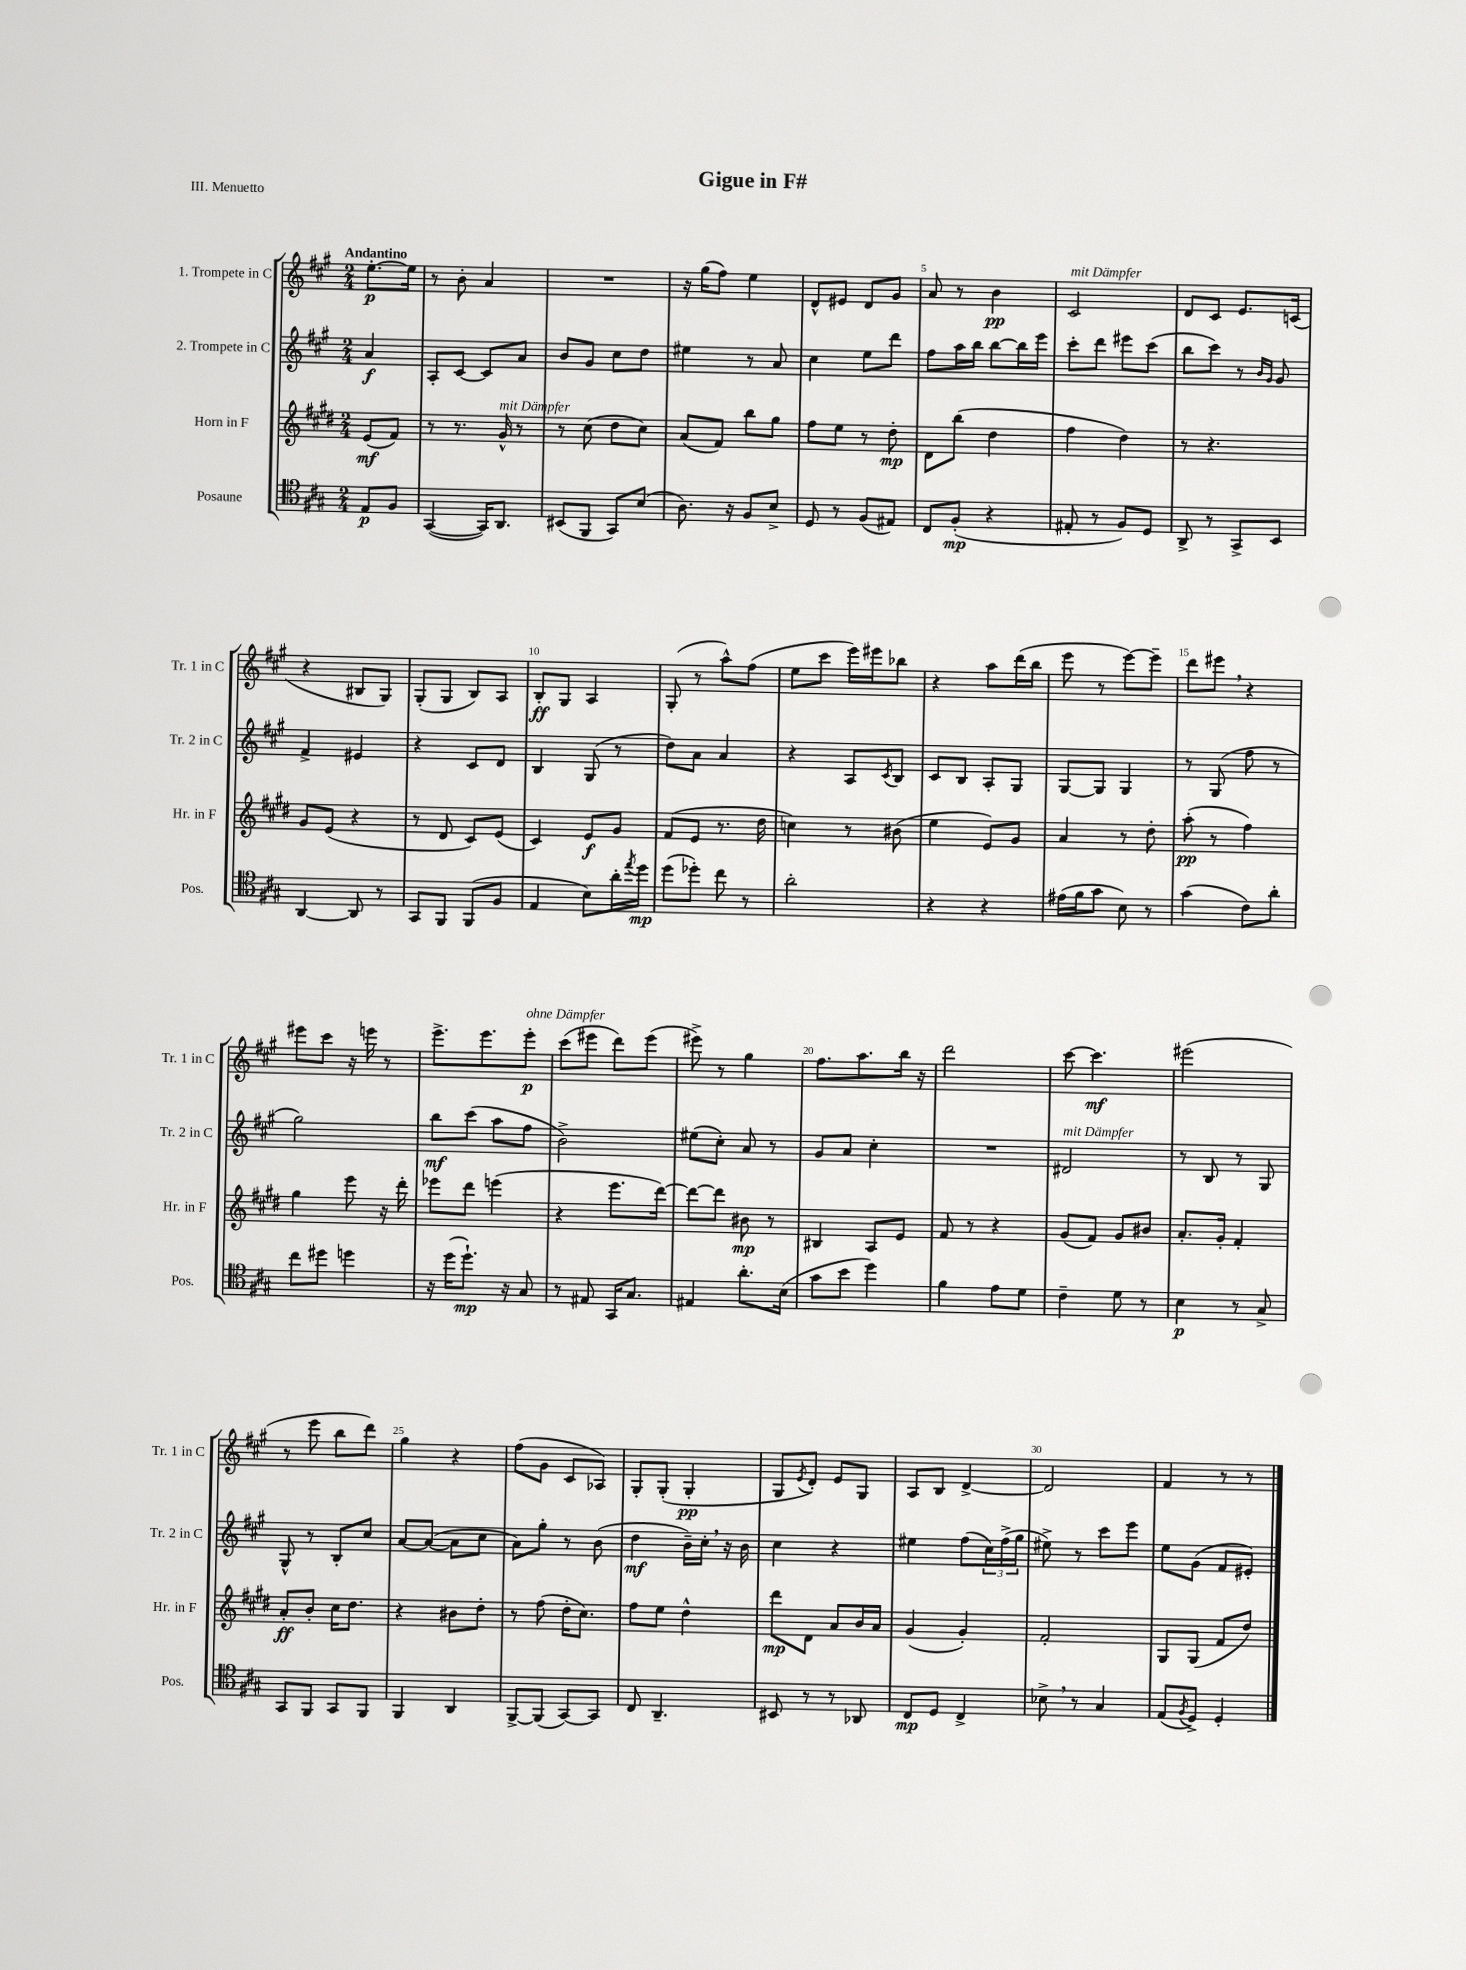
\header { title = "Gigue in F#" piece = "III. Menuetto" }
<<
\new StaffGroup <<
\new Staff = "s0" \with { instrumentName = "1. Trompete in C" shortInstrumentName = "Tr. 1 in C" } {
    \clef treble \key a \major \numericTimeSignature \time 2/4 \partial 4 \tempo "Andantino"
    e''8.~-.\p e''16 |
    r8 b'8-. a'4 |
    R2 |
    r16 gis''16( fis''8) e''4 |
    d'8-^ eis'8 d'8 gis'8 |
    a'8 r8 b'4\pp |
    cis'2^\markup { \italic "mit Dämpfer" } |
    d'8 cis'8 e'8. c'16( |
    r4 bis8 gis8) |
    gis8-.( gis8 b8) a8 |
    b8-.\ff gis8 a4 |
    gis8-.( r8 a''8-^) fis''8( |
    e''8 cis'''8 e'''16) eis'''16 bes''8 |
    r4 a''8 d'''16( b''16 |
    e'''8 r8 e'''8~) e'''8-- |
    d'''8 eis'''8 \breathe r4 |
    eis'''8 cis'''8 r16 e'''16 r8 |
    e'''8.-> e'''8. e'''8-.\p^\markup { \italic "ohne Dämpfer" } |
    cis'''8( eis'''8 d'''8) eis'''8( |
    eis'''8->) r8 gis''4 |
    fis''8. a''8. b''16 r16 |
    d'''2 |
    cis'''8~ cis'''4.\mf |
    eis'''2( |
    r8 e'''8 b''8 d'''8) |
    gis''4 r4 |
    fis''8( gis'8 cis'8 aes8) |
    gis8-. gis8-.( gis4-.\pp |
    gis8 \acciaccatura { e'8 } d'8-.) e'8 gis8 |
    a8 b8 d'4~-> |
    d'2 |
    fis'4 r8 r8 \bar "|." |
}
\new Staff = "s1" \with { instrumentName = "2. Trompete in C" shortInstrumentName = "Tr. 2 in C" } {
    \clef treble \key a \major \numericTimeSignature \time 2/4 \partial 4
    a'4\f |
    a8-. cis'8~ cis'8 a'8 |
    b'8 gis'8 cis''8 d''8 |
    eis''4 r8 a'8 |
    cis''4 e''8 d'''8 |
    fis''8 a''16 b''16 b''8~ b''16 e'''16 |
    cis'''8-. d'''8 eis'''8 cis'''8( |
    b''8 cis'''8) r8 \grace { b'16 gis'16 } gis'8 |
    fis'4-> eis'4 |
    r4 cis'8 d'8 |
    b4 gis8( r8 |
    d''8) a'8 a'4 |
    r4 a8 \acciaccatura { cis'8 } b8 |
    cis'8 b8 a8-. gis8 |
    gis8~ gis8 gis4 |
    r8 gis8( fis''8 r8 |
    gis''2) |
    b''8\mf cis'''8( a''8 fis''8 |
    b'2->) |
    eis''8( cis''8-.) a'8 r8 |
    gis'8 a'8 cis''4-. |
    R2 |
    dis'2^\markup { \italic "mit Dämpfer" } |
    r8 b8 r8 gis8 |
    gis8-^ r8 b8-. cis''8 |
    a'8~ a'8~( a'8 cis''8 |
    a'8) gis''8-. r8 b'8( |
    d''4\mf b'16--) cis''16-. \breathe r16 b'16 |
    cis''4 r4 |
    eis''4 fis''8( \tuplet 3/2 { cis''16) fis''16->( gis''16 } |
    eis''8->) r8 cis'''8 e'''8 |
    e''8 gis'8( fis'8 eis'8-.) \bar "|." |
}
\new Staff = "s2" \with { instrumentName = "Horn in F" shortInstrumentName = "Hr. in F" } {
    \clef treble \key e \major \numericTimeSignature \time 2/4 \partial 4
    e'8\mf( fis'8) |
    r8 r8. gis'16-^^\markup { \italic "mit Dämpfer" } r8 |
    r8 cis''8( dis''8 cis''8) |
    a'8( fis'8) b''8 gis''8 |
    fis''8 e''8 r8 dis''8-.\mp |
    dis'8 b''8( dis''4 |
    fis''4 dis''4) |
    r8 r4. |
    gis'8 e'8( r4 |
    r8 dis'8 cis'8) e'8( |
    cis'4) e'8\f gis'8 |
    fis'8( e'8 r8. dis''16 |
    c''4) r8 bis'8( |
    e''4 e'8) gis'8 |
    a'4 r8 dis''8-. |
    a''8-.\pp( r8 fis''4) |
    gis''4 e'''8 r16 dis'''16-. |
    ees'''8 dis'''8 e'''4( |
    r4 e'''8. dis'''16~) |
    dis'''8~ dis'''8 bis'8\mp r8 |
    bis4 a8 e'8 |
    fis'8 r8 r4 |
    gis'8( fis'8) gis'8 bis'8 |
    a'8.-. gis'16-. fis'4-. |
    a'8-.\ff b'8-. cis''16 dis''8. |
    r4 bis'8 dis''8-. |
    r8 fis''8( dis''16-. cis''8.) |
    fis''8 e''8 dis''4-^ |
    dis'''8\mp dis'8 a'8 b'16 a'16 |
    gis'4( gis'4-.) |
    fis'2-. |
    gis8 gis8( fis'8 dis''8) \bar "|." |
}
\new Staff = "s3" \with { instrumentName = "Posaune" shortInstrumentName = "Pos." } {
    \clef tenor \key a \major \numericTimeSignature \time 2/4 \partial 4
    e8\p fis8 |
    gis,4~( gis,16) a,8. |
    bis,8( fis,8 gis,8) b8( |
    a8.) r16 fis8 b8-> |
    d8 r8 fis8( eis8) |
    cis8 fis8-.\mp( r4 |
    eis8-. r8 fis8) d8 |
    a,8-> r8 gis,8-> b,8 |
    a,4~ a,8 r8 |
    gis,8 fis,8 fis,8( fis8 |
    e4 b8) a'16-. \acciaccatura { e''8 } d''16\mp |
    d''8( des''8-.) cis''8 r8 |
    a'2-. |
    r4 r4 |
    eis'16( fis'16 gis'8 b8) r8 |
    gis'4( cis'8) a'8-. |
    cis''8 dis''8 d''4 |
    r16 d''16( d''8.-!\mp) r16 gis8 |
    r8 eis8 gis,16 gis8. |
    eis4 a'8.-. b16( |
    gis'8 b'8 d''4) |
    fis'4 e'8 d'8 |
    cis'4-- d'8 r8 |
    b4\p r8 gis8-> |
    gis,8 fis,8 gis,8 fis,8 |
    fis,4 a,4 |
    fis,8~-> fis,8( gis,8~) gis,8 |
    cis8 a,4.-- |
    bis,8 r8 r8 aes,8 |
    cis8\mp d8 cis4-> |
    bes8-> \breathe r8 gis4 |
    e8( \acciaccatura { fis8 } d8->) d4-. \bar "|." |
}
>>
>>
\layout { \context { \Score \override BarNumber.break-visibility = ##(#f #t #t) barNumberVisibility = #(every-nth-bar-number-visible 5) } }
